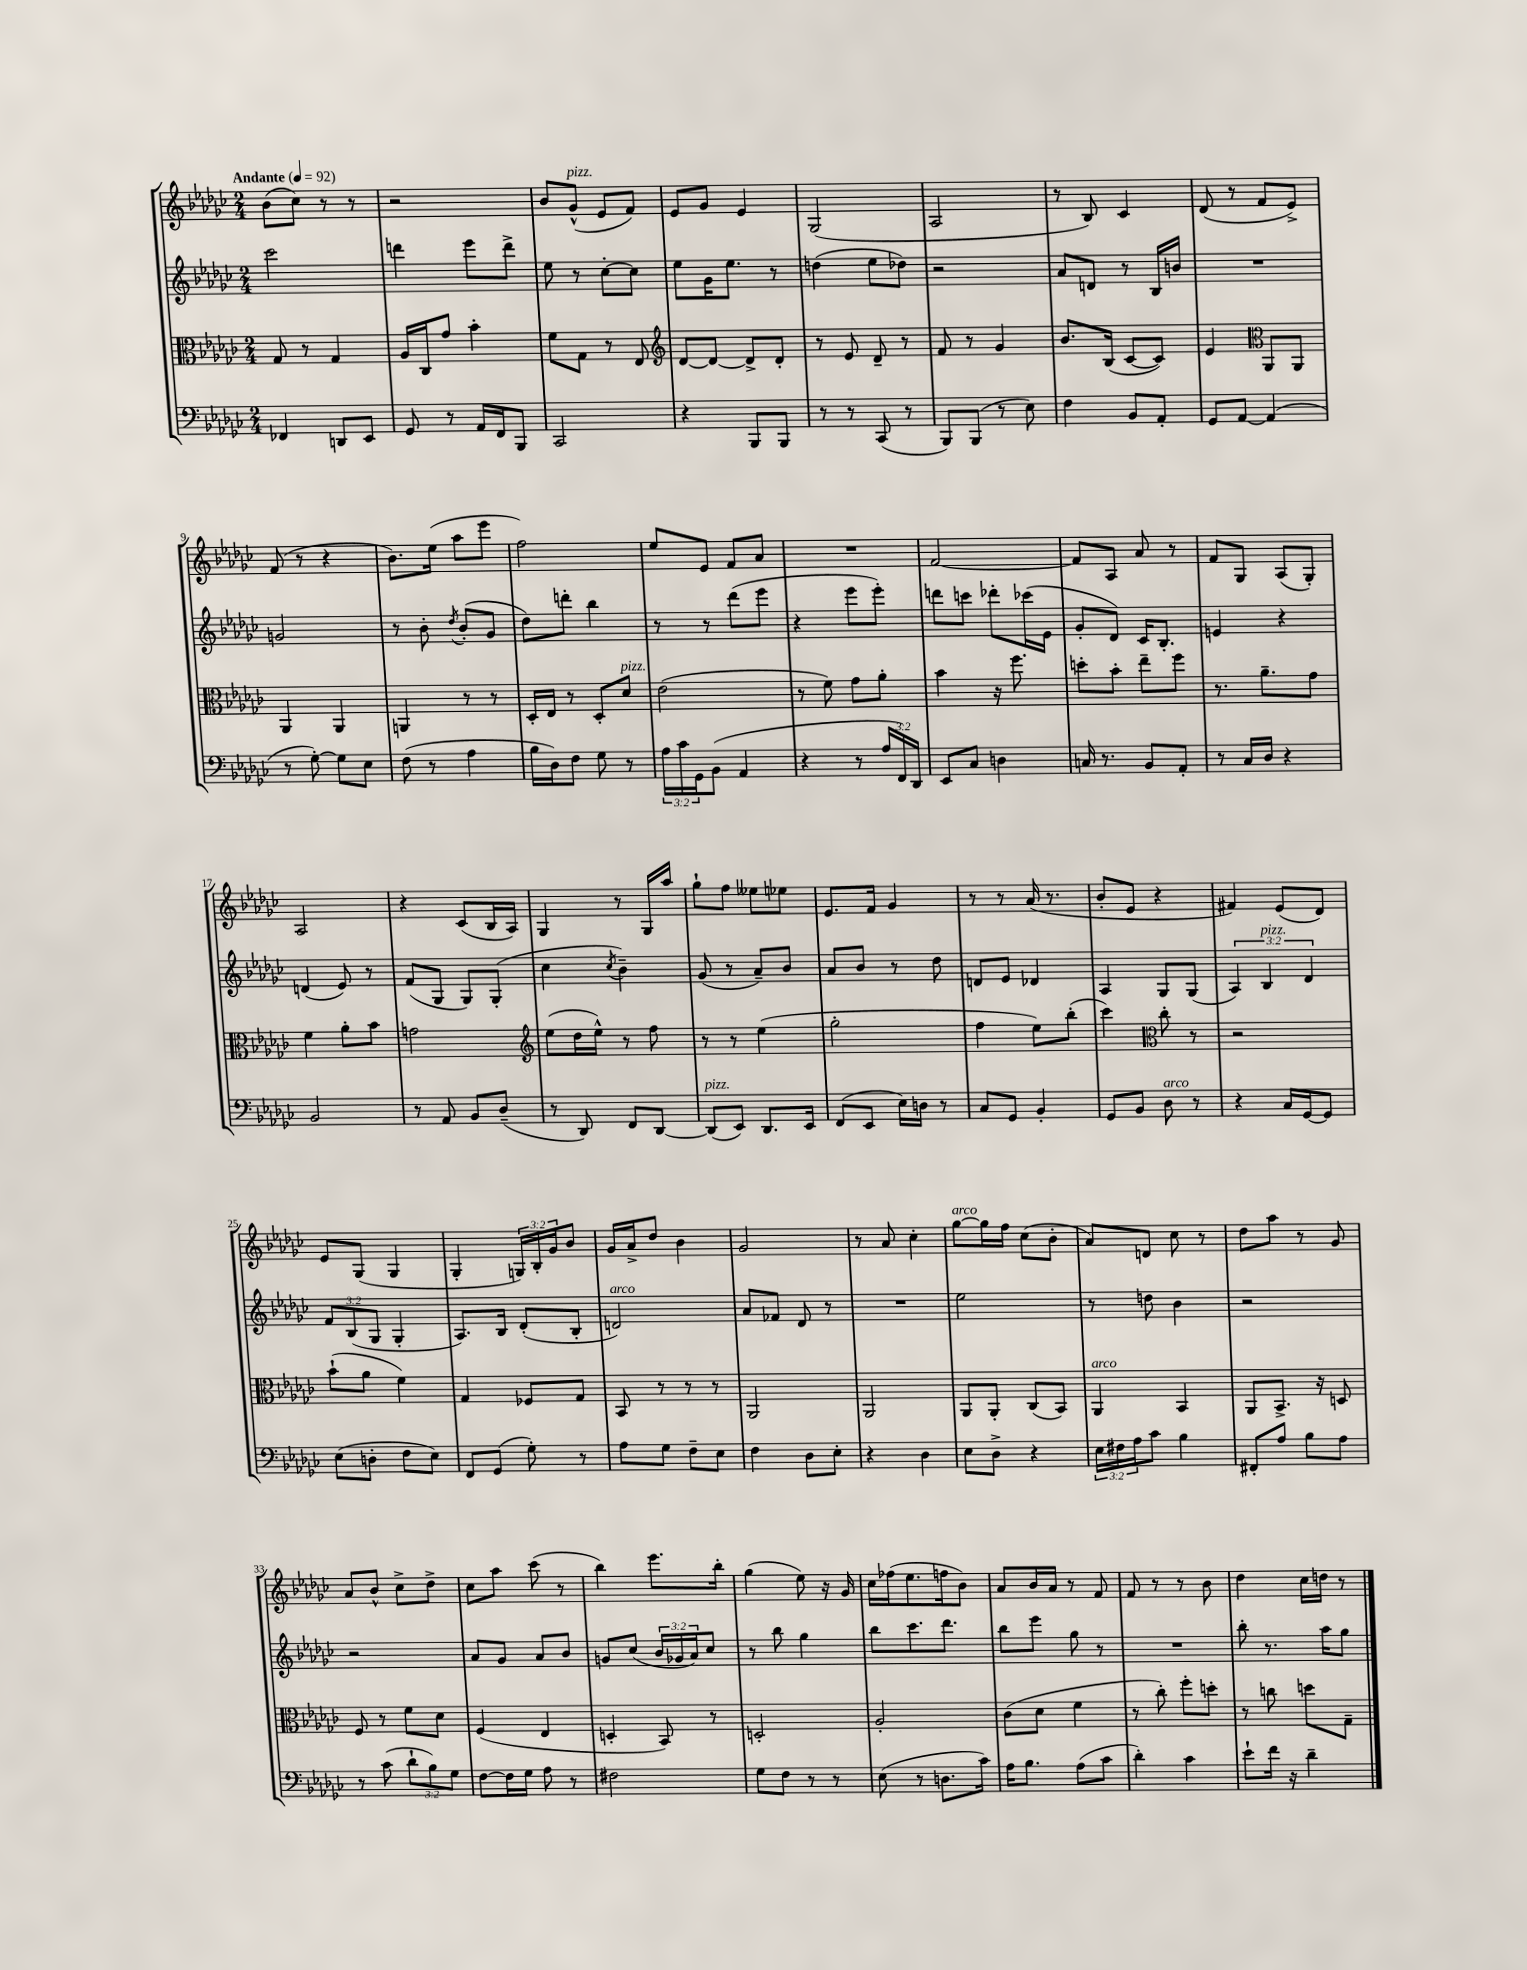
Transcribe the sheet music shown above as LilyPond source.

<<
\new StaffGroup <<
\new Staff = "s0" {
    \clef treble \key ges \major \numericTimeSignature \time 2/4 \override Staff.TupletNumber.text = #tuplet-number::calc-fraction-text \tempo "Andante" 4 = 92
    bes'8( ces''8) r8 r8 |
    r2 |
    bes'8 ges'8-^^\markup { \italic "pizz." }( ees'8 f'8) |
    ees'8 ges'8 ees'4 |
    ges2( |
    aes2 |
    r8 bes8) ces'4 |
    des'8( r8 f'8 ees'8->) |
    f'8( r8 r4 |
    bes'8.) ees''16( aes''8 ees'''8 |
    f''2) |
    ees''8 ees'8 f'8 aes'8 |
    R2 |
    f'2~ |
    f'8 aes8 aes'8 r8 |
    f'8 ges8 aes8( ges8-.) |
    aes2 |
    r4 ces'8( bes16 aes16) |
    ges4 r8 ges16 aes''16 |
    ges''8-! f''8 eeses''8 ees''8 |
    ees'8. f'16 ges'4 |
    r8 r8 aes'16( r8. |
    bes'8-. ees'8 r4 |
    fis'4) ees'8( des'8) |
    ees'8 ges8( ges4 |
    ges4-. \tuplet 3/2 { g16) bes16-. ges'16 } bes'8 |
    ges'16 aes'16-> des''8 bes'4 |
    ges'2 |
    r8 aes'8 ces''4-. |
    ges''8~^\markup { \italic "arco" } ges''16 f''16 ces''8( bes'8-. |
    aes'8) d'8 ces''8 r8 |
    des''8 aes''8 r8 ges'8 |
    aes'8 bes'8-^ ces''8-> des''8-> |
    ces''8 aes''8 ces'''8( r8 |
    bes''4) ees'''8. bes''16-. |
    ges''4( ees''8) r16 ges'16 |
    ces''16 fes''16( ees''8. f''16 bes'8) |
    aes'8 bes'16 aes'16 r8 f'8 |
    f'8 r8 r8 bes'8 |
    des''4 ces''16 d''16 r8 \bar "|." |
}
\new Staff = "s1" {
    \clef treble \key ges \major \numericTimeSignature \time 2/4 \override Staff.TupletNumber.text = #tuplet-number::calc-fraction-text
    ces'''2 |
    d'''4 ees'''8 d'''8-> |
    ees''8 r8 ces''8~-. ces''8 |
    ees''8 ges'16 ees''8. r8 |
    d''4( ees''8 des''8) |
    r2 |
    aes'8 d'8 r8 bes16 b'16 |
    R2 |
    g'2 |
    r8 bes'8-. \acciaccatura { des''8 } bes'8-.( ges'8 |
    des''8) d'''8-. bes''4 |
    r8 r8 des'''8( ees'''8 |
    r4 ees'''8 ees'''8-.) |
    d'''8 c'''8 des'''8-. ces'''16( ees'16 |
    ges'8-. des'8) ces'16 bes8.-. |
    e'4 r4 |
    d'4( ees'8) r8 |
    f'8( ges8 ges8) ges8-.( |
    ces''4 \acciaccatura { ces''8 } bes'4--) |
    ges'8( r8 aes'8--) bes'8 |
    aes'8 bes'8 r8 des''8 |
    d'8 ees'8 des'4 |
    aes4 ges8 ges8( |
    \tuplet 3/2 { aes4) bes4^\markup { \italic "pizz." } des'4 } |
    \tuplet 3/2 { f'8 bes8( ges8 } ges4-. |
    aes8.) bes16 des'8-.( bes8-. |
    d'2^\markup { \italic "arco" }) |
    aes'8 fes'8 des'8 r8 |
    R2 |
    ees''2 |
    r8 d''8 bes'4 |
    r2 |
    r2 |
    aes'8 ges'8 aes'8 bes'8 |
    g'8 ces''8( \tuplet 3/2 { bes'16 ges'16 aes'16) } ces''8 |
    r8 bes''8 ges''4 |
    bes''8 ces'''8. des'''8. |
    bes''8 ees'''8 ges''8 r8 |
    R2 |
    bes''8-. r8. aes''16 ges''8 \bar "|." |
}
\new Staff = "s2" {
    \clef alto \key ges \major \numericTimeSignature \time 2/4
    ges8 r8 ges4 |
    aes16 ces16 ges'8 bes'4-. |
    f'8 ges8 r8 ees8 |
    \clef treble des'8~ des'8~ des'8-> des'8-. |
    r8 ees'8 des'8-- r8 |
    f'8 r8 ges'4 |
    bes'8. bes16( ces'8~ ces'8) |
    ees'4 \clef alto aes,8 aes,8 |
    aes,4 aes,4 |
    a,4 r8 r8 |
    des16-. ees16 r8 des8-. des'8^\markup { \italic "pizz." } |
    ees'2( |
    r8 f'8) ges'8 aes'8-. |
    bes'4 r16 f''8. |
    d''8-. bes'8-. ees''8-- f''8 |
    r8. aes'8.-- ges'8 |
    f'4 aes'8-. bes'8 |
    g'2 |
    \clef treble ees''8( des''16 ees''16-^) r8 f''8 |
    r8 r8 ees''4( |
    ges''2-. |
    f''4 ees''8) bes''8-.( |
    ces'''4) \clef alto ces''8-. r8 |
    r2 |
    bes'8-!( aes'8 f'4) |
    ges4 fes8 ges8 |
    bes,8 r8 r8 r8 |
    aes,2 |
    aes,2 |
    aes,8 aes,8-. ces8( bes,8) |
    aes,4^\markup { \italic "arco" } bes,4 |
    aes,8 bes,8.-> r16 d8 |
    f8 r8 f'8 des'8 |
    f4( ees4 |
    d4-. bes,8) r8 |
    d2-. |
    aes2-. |
    ces'8( des'8 f'4 |
    r8 ces''8-.) f''8-. d''8-. |
    r8 c''8 d''8 ges8-- \bar "|." |
}
\new Staff = "s3" {
    \clef bass \key ges \major \numericTimeSignature \time 2/4 \override Staff.TupletNumber.text = #tuplet-number::calc-fraction-text
    fes,4 d,8 ees,8 |
    ges,8 r8 aes,16 f,16 bes,,8 |
    ces,2 |
    r4 bes,,8 bes,,8 |
    r8 r8 ces,8( r8 |
    bes,,8) bes,,8( r8 ees8) |
    f4 bes,8 aes,8-. |
    ges,8 aes,8~ aes,4( |
    r8 ges8~-.) ges8 ees8 |
    f8( r8 aes4 |
    bes16 des16) f8 ges8 r8 |
    \tuplet 3/2 { aes16 ces'16 ges,16 } bes,8( aes,4 |
    r4 r8 \tuplet 3/2 { aes16 f,16) des,16 } |
    ees,8 ces8 d4 |
    c16 r8. bes,8 aes,8-. |
    r8 ces16 des16 r4 |
    bes,2 |
    r8 aes,8 bes,8 des8--( |
    r8 des,8) f,8 des,8~ |
    des,8^\markup { \italic "pizz." }( ees,8) des,8. ees,16 |
    f,8( ees,8 ees16) d16 r8 |
    ces8 ges,8 bes,4-. |
    ges,8 bes,8 des8^\markup { \italic "arco" } r8 |
    r4 ces16 ges,16~ ges,8 |
    ees8( d8-. f8 ees8) |
    f,8 ges,8( ges8-.) r8 |
    aes8 ges8 f8-- ees8 |
    f4 des8 ees8-. |
    r4 des4 |
    ees8 des8-> r4 |
    \tuplet 3/2 { ees16 fis16 aes16 } ces'8 bes4 |
    fis,8-. aes8 bes8 aes8 |
    r8 ces'8( \tuplet 3/2 { des'8-! bes8) ges8 } |
    f8~ f16 ges16 aes8 r8 |
    fis2 |
    ges8 f8 r8 r8 |
    ees8( r8 d8. ces'16) |
    aes16 bes8. aes8( ces'8 |
    des'4-.) ces'4 |
    ees'8-! f'16 r16 des'4-- \bar "|." |
}
>>
>>
